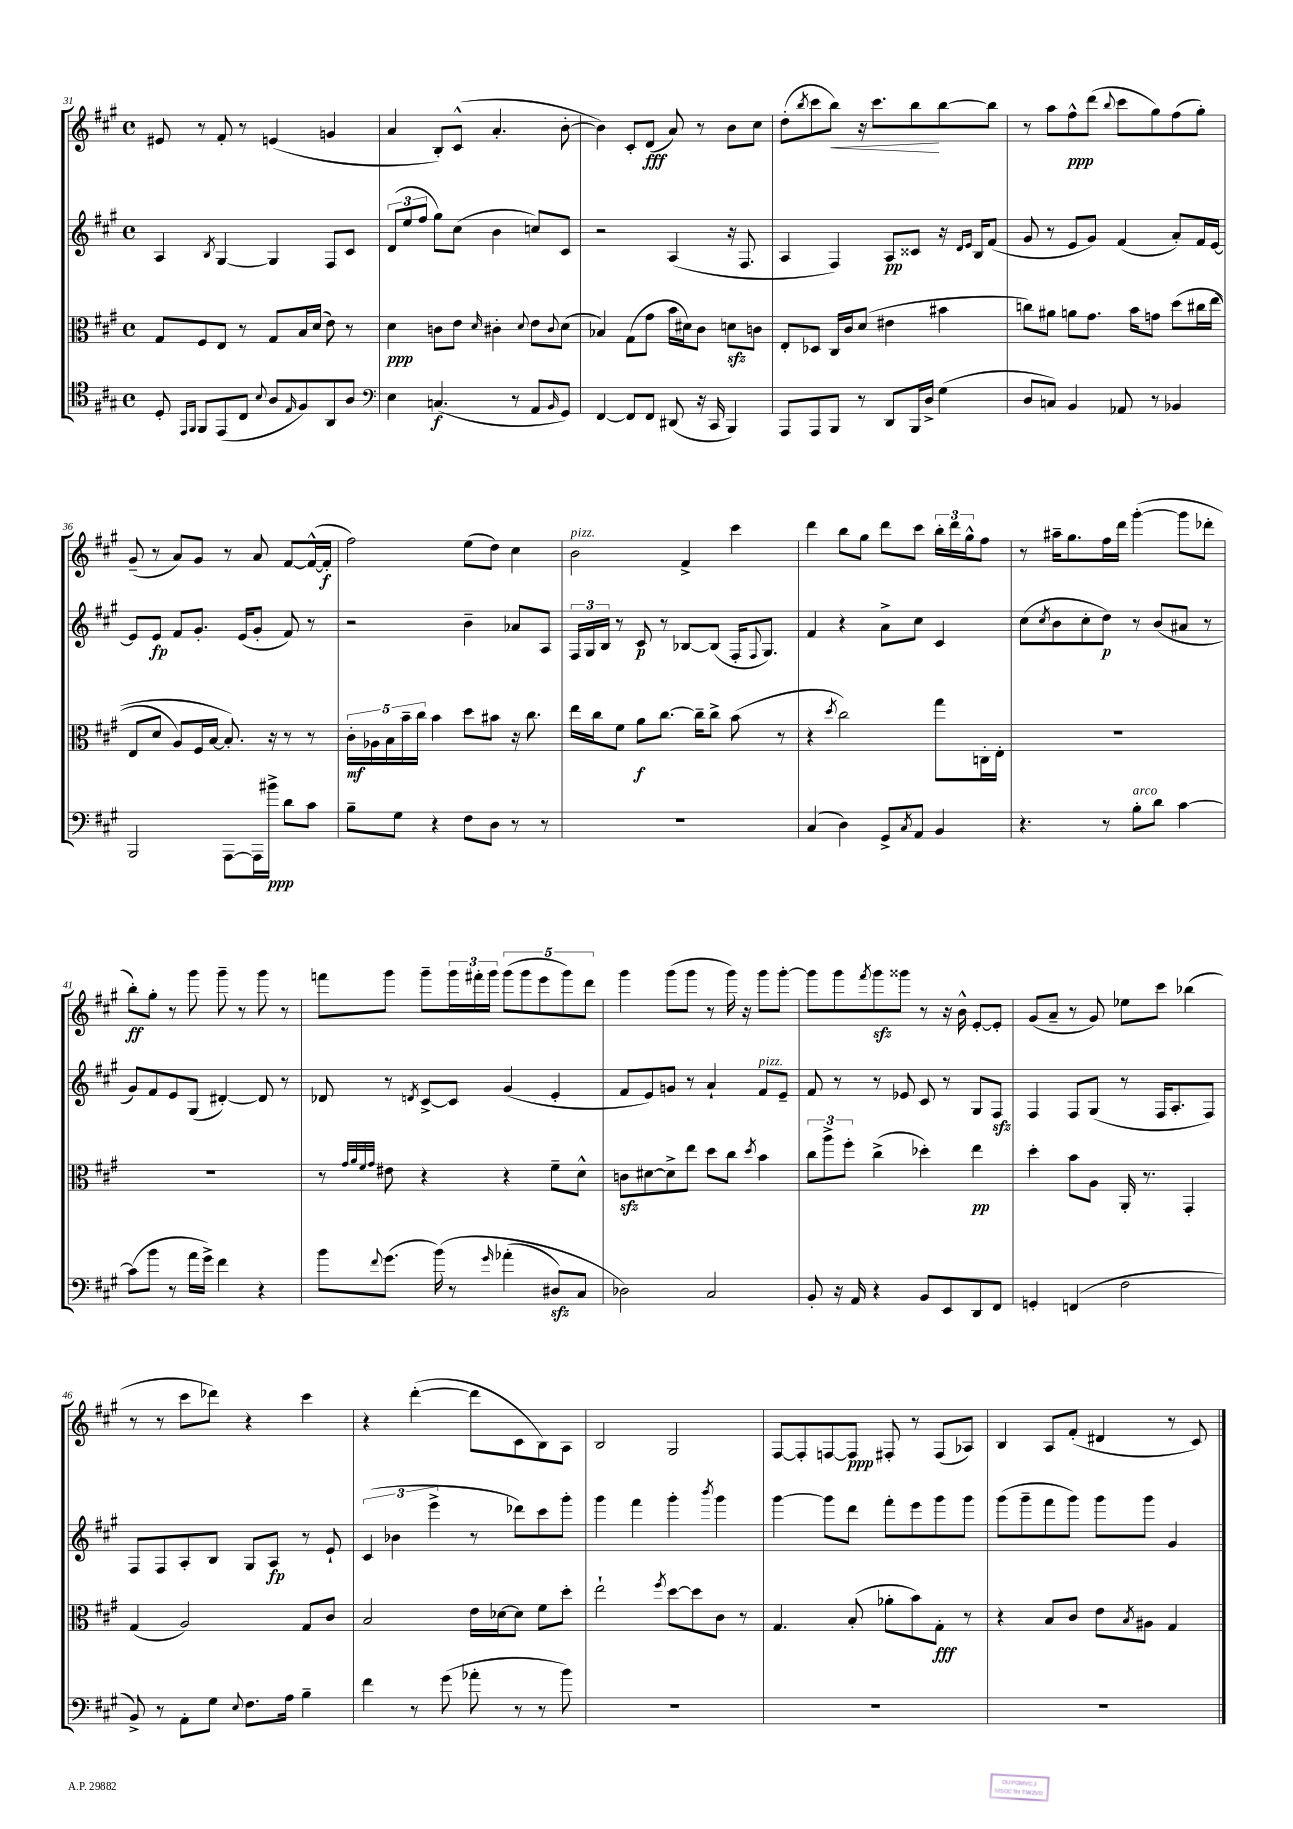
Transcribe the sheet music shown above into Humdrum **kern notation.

**kern	**dynam	**kern	**dynam	**kern	**dynam	**kern	**dynam
*part4	*part4	*part3	*part3	*part2	*part2	*part1	*part1
*staff4	*staff4	*staff3	*staff3	*staff2	*staff2	*staff1	*staff1
*clefC4	*	*clefC3	*	*clefG2	*	*clefG2	*
*k[f#c#g#]	*	*k[f#c#g#]	*	*k[f#c#g#]	*	*k[f#c#g#]	*
*M4/4	*	*M4/4	*	*M4/4	*	*M4/4	*
*met(c)	*	*met(c)	*	*met(c)	*	*met(c)	*
=31	=31	=31	=31	=31	=31	=31	=31
8D'/	.	8G#/L	.	4A/	.	8e#X/	.
16qqEE/LL	.	.	.	.	.	.	.
16qqFF#/JJ	.	.	.	.	.	.	.
8FF#/L	.	8F#/	.	.	.	8r	.
.	.	.	.	8qB/	.	.	.
(8EE/	.	8E/J	.	[4G#/	.	8f#'/	.
8C#/J	.	8r	.	.	.	8r	.
8qqB/	.	.	.	.	.	.	.
8A/L	.	8G#/L	.	4G#/]	.	(4en/	.
16qqE/	.	.	.	.	.	.	.
8F#/)	.	16B/L	.	.	.	.	.
.	.	(16d/JJ	.	.	.	.	.
8AA/	.	8e\)	.	8F#/L	.	4gn/	.
8A/J	.	8r	.	8c#/J	.	.	.
=32	=32	=32	=32	=32	=32	=32	=32
*clefF4	*	*	*	*	*	*	*
4E\	.	4d\	ppp	(12d/L	.	4a/	.
.	.	.	.	12ee/	.	.	.
.	.	.	.	12ff#/J	.	.	.
(4.Cn/	f	8cn\L	.	8gg#\L)	.	8B'/L)	.
.	.	8e\J	.	(8cc#\J	.	(8c#^^/J	.
.	.	16qqd/	.	.	.	.	.
.	.	4c#X'\	.	4b\	.	4.a'/	.
8r	.	.	.	.	.	.	.
.	.	8qqd/	.	.	.	.	.
8AA/L	.	8e\L	.	8ccn/L)	.	.	.
16qqBB/	.	8qqc#/	.	.	.	.	.
8GG#/J)	.	(8d\J	.	8c#/J	.	[8b'\	.
=33	=33	=33	=33	=33	=33	=33	=33
[4FF#/	.	4B-X/)	.	2r	.	4b\])	.
8FF#/L]	.	(8G#\L	.	.	.	8c#'/L	.
8FF#/J	.	8g#\J	.	.	.	(8d/J	fff
(8DD#X/	.	16b\LL	.	(4A/	.	8a/)	.
.	.	16d#X\J)	.	.	.	.	.
16r	.	8c#\J	.	.	.	8r	.
16CC#/	.	.	.	.	.	.	.
4BBB/)	.	8dnzz\L	.	16r	.	8b\L	.
.	.	.	.	8.F#/	.	.	.
.	.	8cn\J	.	.	.	8cc#\J	.
=34	=34	=34	=34	=34	=34	=34	=34
8AAA/L	.	8E'/L	.	4A/	.	(8dd'\L	.
.	.	.	.	.	.	8qbb/	.
8AAA/	.	8D-X/J	.	.	.	8ccc#\	.
!	!	!	!	!	!	!	!LO:HP:b
8BBB/J	.	16C#/LL	.	4F#/)	.	8bb\J)	<
.	.	16c#/J	.	.	.	.	.
8r	.	(8d/J	.	.	.	16r	.
.	.	.	.	.	.	8.ccc#\L	.
8DD/L	.	4e#X\	.	8A/L	pp	.	.
16BBB/L	.	.	.	8c##X/J	.	8bb\	.
16D^/JJ	.	.	.	.	.	.	.
(4G#\	.	4b#X\	.	16r	.	[8bb\	[
.	.	.	.	16qqd/LL	.	.	.
.	.	.	.	16qqe/JJ	.	.	.
.	.	.	.	16B/KL	.	.	.
.	.	.	.	(8f#/J	.	8bb\J]	.
=35	=35	=35	=35	=35	=35	=35	=35
8D/L	.	8ccn\L)	.	8g#/	.	8r	.
8Cn/J)	.	8a#X\J	.	8r	.	8aa\L	.
4BB/	.	8an\L	.	8e/L	.	8ff#^^\	ppp
.	.	8.g#\J	.	8g#/J)	.	(8ddd\J	.
.	.	.	.	.	.	8qqbb/	.
8AA-X/	.	.	.	(4f#/	.	8ccc#\L	.
.	.	16b\KL	.	.	.	.	.
8r	.	8gn\J	.	.	.	8gg#\)	.
4BB-X/	.	(8dd\L	.	8a'/L)	.	(8ff#\	.
.	.	16cc#X\L	.	16f#/L	.	8gg#'\J)	.
.	.	(16ee\JJ	.	[16e/JJ	.	.	.
!!LO:LB:g=z
=36	=36	=36	=36	=36	=36	=36	=36
2BBB/	.	8E/L	.	8e/L]	.	(8g#~/	.
.	.	8d/J	.	8e/J	fp	8r	.
.	.	8A/L)	.	8f#/L	.	8a/L)	.
.	.	16F#/L	.	8.g#'/J	.	8g#/J	.
.	.	[16B/JJ	.	.	.	.	.
[8AAA\L	.	8.B'/])	.	.	.	8r	.
.	.	.	.	(16e/KL	.	.	.
16AAA\L]	.	.	.	8g#'/J	.	8a/	.
16b#X^\JJ	ppp	16r	.	.	.	.	.
8d\L	.	8r	.	8f#/)	.	[8f#/L	.
8c#\J	.	8r	.	8r	.	(16f#^^/L_	.
.	.	.	.	.	.	16f#'/JJ]	f
=37	=37	=37	=37	=37	=37	=37	=37
8B~\L	.	20c#'\LL	mf	2r	.	2ff#\)	.
.	.	20A-X\	.	.	.	.	.
.	.	20B\	.	.	.	.	.
8G#\J	.	.	.	.	.	.	.
.	.	20b~\	.	.	.	.	.
.	.	20cc#\JJ	.	.	.	.	.
4r	.	4b\	.	.	.	.	.
8F#\L	.	8dd\L	.	4b~\	.	(8ee\L	.
8D\J	.	8b#X\J	.	.	.	8dd\J)	.
8r	.	16r	.	8a-X/L	.	4cc#\	.
.	.	8.cc#\	.	.	.	.	.
8r	.	.	.	8A/J	.	.	.
=38	=38	=38	=38	=38	=38	=38	=38
!	!	!	!	!	!	!LO:TX:a:i:t=pizz.	!
1r	.	16ee\LL	.	24F#/LL	.	2b\	.
.	.	.	.	24G#/	.	.	.
.	.	16cc#\J	.	.	.	.	.
.	.	.	.	24B/JJ	.	.	.
.	.	8f#\J	.	8r	.	.	.
.	.	8a\L	f	8c#/	p	.	.
.	.	[8.cc#\J	.	8r	.	.	.
.	.	.	.	[8B-X/L	.	4f#^/	.
.	.	16cc#~\KL]	.	.	.	.	.
.	.	8cc#^\J	.	(8B-/J]	.	.	.
.	.	(8b\	.	16F#'/KL	.	4ccc#\	.
.	.	.	.	8qqF#/	.	.	.
.	.	.	.	8.G#/J)	.	.	.
.	.	8r	.	.	.	.	.
=39	=39	=39	=39	=39	=39	=39	=39
(4C#/	.	4r	.	4f#/	.	4ddd\	.
.	.	8qdd/	.	.	.	.	.
4D\)	.	2cc#\)	.	4r	.	8bb\L	.
.	.	.	.	.	.	8gg#\J	.
8GG#^/L	.	.	.	8a^\L	.	8ddd\L	.
8qC#/	.	.	.	.	.	.	.
8AA/J	.	.	.	8cc#\J	.	8ccc#\J	.
4BB/	.	8gg#\L	.	4c#/	.	24bb'\LL	.
.	.	.	.	.	.	24ddd\	.
.	.	.	.	.	.	24gg#^^\J	.
.	.	16Cn'\L	.	.	.	8ff#\J	.
.	.	16E'\JJ	.	.	.	.	.
=40	=40	=40	=40	=40	=40	=40	=40
4.r	.	1r	.	(8cc#\L	.	8r	.
.	.	.	.	8qcc#/	.	.	.
.	.	.	.	8b\	.	16aa#X~\KL	.
.	.	.	.	.	.	8.gg#\	.
.	.	.	.	8cc#'\	.	.	.
8r	.	.	.	8dd\J)	p	16ff#\L	.
.	.	.	.	.	.	16ddd\JJ	.
!LO:TX:a:i:t=arco	!	!	!	!	!	!	!
8B'\L	.	.	.	8r	.	([4ggg#'\	.
8d\J	.	.	.	(8b/L	.	.	.
[4c#\	.	.	.	8a#X/J	.	8ggg#\L]	.
.	.	.	.	8r	.	8ddd-X'\J	.
!!LO:LB:g=z
=41	=41	=41	=41	=41	=41	=41	=41
(8c#\L]	.	1r	.	8g#/L)	.	8bb'\L)	ff
8b\J	.	.	.	8f#/	.	8gg#'\J	.
8r	.	.	.	8e/	.	8r	.
16a\LL	.	.	.	(8G#/J	.	8ggg#\	.
16g#^\JJ)	.	.	.	.	.	.	.
4f#\	.	.	.	[4d#X'/)	.	8ggg#~\	.
.	.	.	.	.	.	8r	.
4r	.	.	.	8d#/]	.	8ggg#\	.
.	.	.	.	8r	.	8r	.
=42	=42	=42	=42	=42	=42	=42	=42
8b\L	.	8r	.	8d-X/	.	8fffn\L	.
.	.	32qqg#/LLL	.	.	.	.	.
.	.	32qqa/	.	.	.	.	.
.	.	32qqf#/	.	.	.	.	.
8qqf#/	.	32qqg#/JJJ	.	.	.	.	.
(8.g#\J	.	8e#X\	.	8r	.	8ggg#\J	.
.	.	.	.	8qdn/	.	.	.
.	.	4r	.	[8c#^/L	.	8ggg#~\L	.
(16b\)	.	.	.	.	.	.	.
8r	.	.	.	8c#/J]	.	24ggg#\L	.
.	.	.	.	.	.	24fff#X'\	.
.	.	.	.	.	.	24ggg#\JJ	.
16qqg#/	.	.	.	.	.	.	.
(4a-X'\	.	4r	.	(4g#/	.	(10ggg#\L	.
.	.	.	.	.	.	10ggg#\	.
.	.	.	.	.	.	10eee\	.
8D#Xzz/L)	.	8f#~\L	.	4e'/	.	.	.
.	.	.	.	.	.	10ggg#\)	.
8C#/J	.	8d^^\J	.	.	.	.	.
.	.	.	.	.	.	10ddd\J	.
=43	=43	=43	=43	=43	=43	=43	=43
2D-X\)	.	8cnzz\L	.	8f#/L	.	4ggg#\	.
.	.	[8d#X\	.	8e/)	.	.	.
.	.	8d#^\]	.	8gn/J	.	(8ggg#\L	.
.	.	8ee\J	.	8r	.	8ggg#\J	.
2C#/	.	8dd\L	.	4a`/	.	8r	.
.	.	8cc#\J	.	.	.	16ggg#\)	.
.	.	.	.	.	.	16r	.
.	.	8qdd/	.	.	.	.	.
!	!	!	!	!LO:TX:a:i:t=pizz.	!	!	!
.	.	4b\	.	8f#/L	.	8ggg#\L	.
.	.	.	.	8e~/J	.	[8ggg#'\J	.
=44	=44	=44	=44	=44	=44	=44	=44
8BB'/	.	12cc#\L	.	8f#/	.	8ggg#\L]	.
.	.	12aa^\	.	.	.	.	.
16r	.	.	.	8r	.	8ggg#\	.
.	.	12ff#'\J	.	.	.	.	.
16AA/	.	.	.	.	.	.	.
.	.	.	.	.	.	8qfff#/	.
4r	.	(4cc#^\	.	8r	.	8ggg#zz\	.
.	.	.	.	8e-X/	.	8ggg##X\J	.
8BB/L	.	4dd-X'\)	.	8c#/	.	8r	.
8EE/	.	.	.	8r	.	16r	.
.	.	.	.	.	.	16b^^\	.
8DD/	.	4ee\	pp	8G#/L	.	[8e'/L	.
8FF#/J	.	.	.	8F#zz/J	.	8e'/J]	.
=45	=45	=45	=45	=45	=45	=45	=45
4GGn'/	.	4dd'\	.	4F#/	.	(8g#/L	.
.	.	.	.	.	.	8a~/J	.
(4FFn/	.	8b\L	.	8F#/L	.	8r	.
.	.	8A\J	.	(8G#/J	.	8g#/)	.
2F#\	.	16AA'/	.	8r	.	8ee-X\L	.
.	.	8.r	.	.	.	.	.
.	.	.	.	16F#/KL	.	8ccc#\J	.
.	.	.	.	8.A'/	.	.	.
.	.	4GG#'/	.	.	.	(4bb-X\	.
.	.	.	.	8F#/J)	.	.	.
!!LO:LB:g=z
=46	=46	=46	=46	=46	=46	=46	=46
8BB^/)	.	(4G#/	.	8F#/L	.	8r	.
8r	.	.	.	8F#/	.	8r	.
8AA'\L	.	2A/)	.	8A'/	.	8ccc#\L	.
8G#\J	.	.	.	8B/J	.	8ddd-X\J)	.
8qqE/	.	.	.	.	.	.	.
8.F#\L	.	.	.	8G#/L	.	4r	.
.	.	.	.	8A/J	fp	.	.
16A\Jk	.	.	.	.	.	.	.
4B~\	.	8G#/L	.	8r	.	4ccc#\	.
.	.	8c#/J	.	8e`/	.	.	.
=47	=47	=47	=47	=47	=47	=47	=47
4f#\	.	2B/	.	(6c#/	.	4r	.
.	.	.	.	6b-X\	.	.	.
8r	.	.	.	.	.	([4ddd'\	.
.	.	.	.	6eee^\	.	.	.
(8g#\	.	.	.	.	.	.	.
8a-X'\	.	16e\LL	.	8r	.	8ddd\L]	.
.	.	[16d-X\J	.	.	.	.	.
8r	.	8d-\J]	.	8ddd-X\L)	.	8c#\	.
8r	.	8f#\L	.	8ccc#\	.	8B\)	.
8b\)	.	8dd'\J	.	8ggg#'\J	.	8A\J	.
=48	=48	=48	=48	=48	=48	=48	=48
1r	.	2ee`\	.	4ggg#\	.	2B/	.
.	.	.	.	4fff#\	.	.	.
.	.	8qff#/	.	.	.	.	.
.	.	[8dd\L	.	4ggg#'\	.	2G#/	.
.	.	8dd\]	.	.	.	.	.
.	.	.	.	8qbbb/	.	.	.
.	.	8c#\J	.	4ggg#\	.	.	.
.	.	8r	.	.	.	.	.
=49	=49	=49	=49	=49	=49	=49	=49
1r	.	4.G#/	.	[4ggg#\	.	[8F#/L	.
.	.	.	.	.	.	8F#'/]	.
.	.	.	.	8ggg#\L]	.	[8Fn/	.
.	.	(8B'/	.	8ddd\J	.	8F/J]	ppp
.	.	8a-X'\L	.	8fff#'\L	.	8F#X'/	.
.	.	8b\)	.	8eee\	.	8r	.
.	.	8G#'\J	fff	8ggg#\	.	(8F#/L	.
.	.	8r	.	8ggg#\J	.	8A-X/J)	.
=50	=50	=50	=50	=50	=50	=50	=50
1r	.	4r	.	(8ggg#\L	.	4B/	.
.	.	.	.	8ggg#~\	.	.	.
.	.	8B/L	.	8fff#\	.	8A/L	.
.	.	8c#/J	.	8ggg#\J)	.	(8f#'/J	.
.	.	8e\L	.	8ggg#\L	.	4d#X/	.
.	.	8qB/	.	.	.	.	.
.	.	8A#X\J	.	8ggg#\J	.	.	.
.	.	4G#/	.	4g#/	.	8r	.
.	.	.	.	.	.	8c#/)	.
==	==	==	==	==	==	==	==
*-	*-	*-	*-	*-	*-	*-	*-
